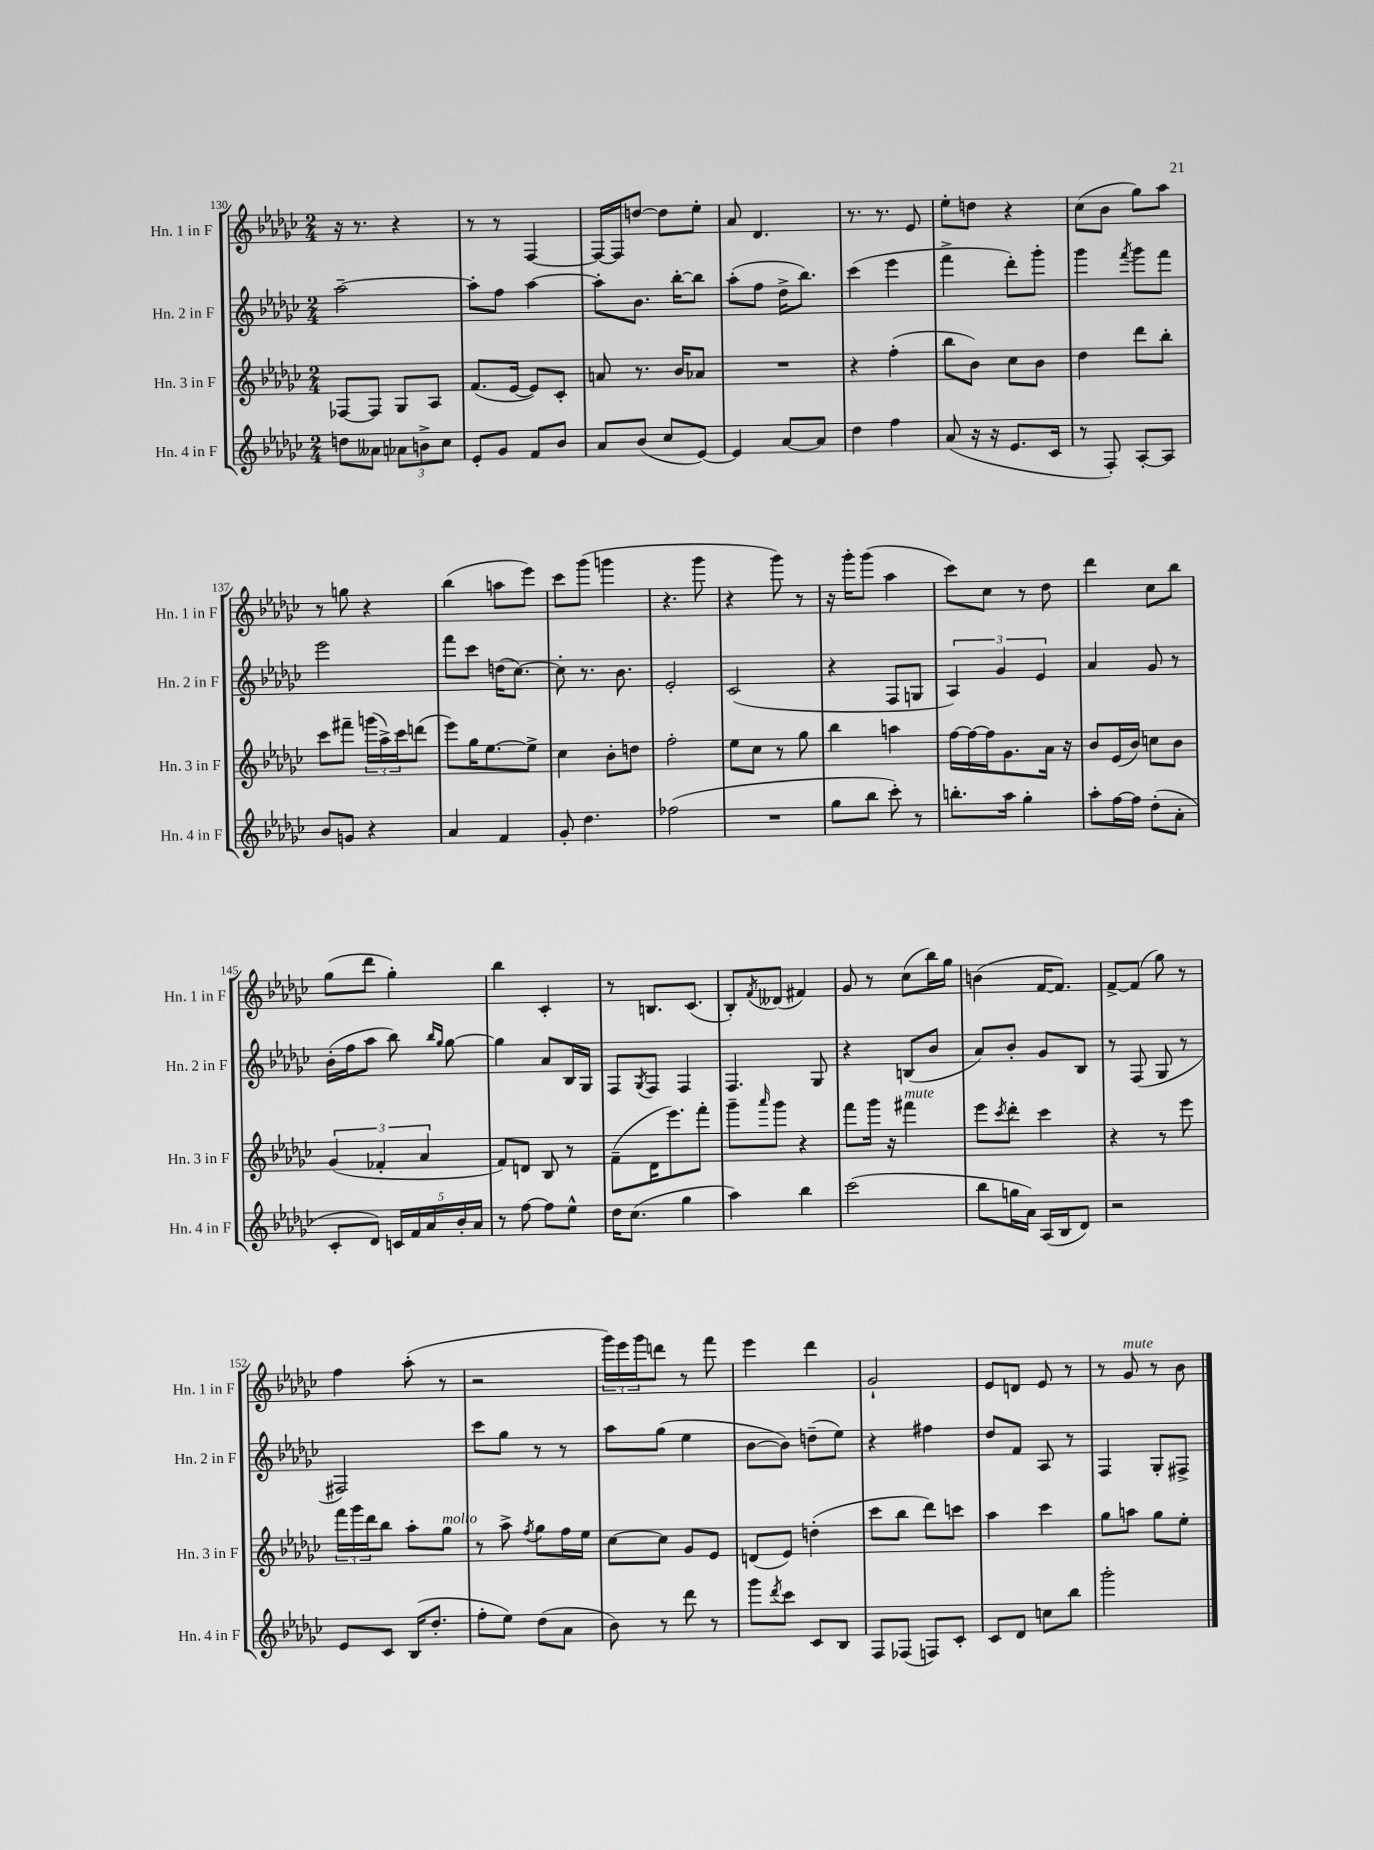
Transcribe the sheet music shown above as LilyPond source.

<<
\new StaffGroup <<
\new Staff = "s0" \with { instrumentName = "Hn. 1 in F" shortInstrumentName = "Hn. 1 in F" } {
    \clef treble \key ges \major \numericTimeSignature \time 2/4
    r16 r8. r4 |
    r8 r8 f4~ |
    f16~ f16 d''8~ d''8 ees''8-. |
    aes'8 des'4. |
    r8. r8. ees'8 |
    ees''8-. d''8 r4 |
    ces''8( bes'8 ges''8) aes''8 |
    r8 g''8 r4 |
    bes''4( a''8 ees'''8) |
    ces'''8 ges'''8( g'''4 |
    r4. ges'''8 |
    r4 ges'''8) r8 |
    r16 ges'''16-. ges'''8( aes''4 |
    ces'''8) ces''8 r8 des''8 |
    des'''4 ces''8 bes''8 |
    ges''8( des'''8 ges''4-.) |
    bes''4 ces'4-. |
    r8 b8. ces'8.( |
    bes8-.) \acciaccatura { f'8 } deses'8( fis'4) |
    ges'8 r8 ces''8( bes''16) ges''16 |
    b'4( f'16~ f'8.) |
    f'8~-> f'8( ges''8) r8 |
    f''4 aes''8-.( r8 |
    r2 |
    \tuplet 3/2 { ges'''16) ees'''16 ges'''16 } d'''8 r8 f'''8 |
    ees'''4 des'''4 |
    ges'2-! |
    ees'8 d'8 ees'8 r8 |
    r8 ges'8^\markup { \italic "mute" } r8 bes'8 \bar "|." |
}
\new Staff = "s1" \with { instrumentName = "Hn. 2 in F" shortInstrumentName = "Hn. 2 in F" } {
    \clef treble \key ges \major \numericTimeSignature \time 2/4
    aes''2~-- |
    aes''8-. f''8 aes''4~ |
    aes''8-. bes'8. bes''16~-. bes''8 |
    aes''8-.( f''8 des''16-> bes''8.) |
    ces'''4( ees'''4 |
    f'''4-> des'''8-.) ges'''8-. |
    ges'''4 \acciaccatura { f'''8 } ges'''8 f'''8 |
    ees'''2 |
    f'''8 ces'''8 d''16( ces''8.~) |
    ces''8-. r8. bes'8. |
    ees'2-. |
    ces'2( |
    r4 f8 g8 |
    \tuplet 3/2 { aes4) ges'4 ees'4 } |
    aes'4 ges'8 r8 |
    bes'16-.( f''16 aes''8 bes''8) \grace { bes''16 ges''16 } ges''8~ |
    ges''4 aes'8 bes16 ges16 |
    f8 \acciaccatura { ges8 } f8 f4 |
    f4. ges8 |
    r4 b8( bes'8 |
    aes'8) bes'8-. ges'8 bes8 |
    r8 f8( ges8 r8 |
    fis2) |
    ces'''8 ges''8 r8 r8 |
    aes''8 ges''8( ees''4 |
    bes'8~ bes'8) d''8--( ees''8) |
    r4 fis''4 |
    des''8 f'8 aes8 r8 |
    f4 ges8-. fis8-> \bar "|." |
}
\new Staff = "s2" \with { instrumentName = "Hn. 3 in F" shortInstrumentName = "Hn. 3 in F" } {
    \clef treble \key ges \major \numericTimeSignature \time 2/4
    fes8~ fes8 ges8 aes8 |
    f'8.( ees'16~ ees'8) ces'8-. |
    a'8 r8. bes'16 aes'8 |
    R2 |
    r4 f''4-.( |
    bes''8 bes'8) ces''8 bes'8 |
    des''4 des'''8 bes''8-. |
    ces'''8 fis'''8-- \tuplet 3/2 { g'''16( aes''16->) ces'''16 } d'''8( |
    ees'''8) ges''16 ees''8.~ ees''8-> |
    ces''4 bes'8-. d''8 |
    f''2-. |
    ees''8 ces''8 r8 ges''8 |
    bes''4 a''4 |
    f''16~ f''16~ f''16 ges'8. aes'16 r16 |
    bes'8 ees'16( bes'16) c''8 bes'8 |
    \tuplet 3/2 { ges'4( fes'4-. aes'4 } |
    f'8) d'8 bes8 r8 |
    f'8--( des'16 ees'''8.) f'''8-. |
    ges'''8-- \grace { aes'''16 } ges'''8 r4 |
    f'''8 ges'''16 r16 fis'''4^\markup { \italic "mute" } |
    ees'''8 \acciaccatura { ces'''8 } des'''8-. ces'''4 |
    r4 r8 ees'''8 |
    \tuplet 3/2 { f'''16 ges'''16 des'''16 } bes''8 aes''8-. ges''8^\markup { \italic "molto" } |
    r8 aes''8-> \acciaccatura { f''8 } ges''8 f''16 ees''16 |
    ces''8~ ces''8 ges'8 ees'8 |
    d'8( ees'8) d''4-.( |
    ces'''8 bes''8 des'''8) c'''8 |
    aes''4 ces'''4 |
    ges''8 a''8 ges''8 ees''8-. \bar "|." |
}
\new Staff = "s3" \with { instrumentName = "Hn. 4 in F" shortInstrumentName = "Hn. 4 in F" } {
    \clef treble \key ges \major \numericTimeSignature \time 2/4
    d''8 aeses'8 \tuplet 3/2 { aes'8 b'8-> ces''8 } |
    ees'8-. ges'8 f'8 bes'8 |
    aes'8 bes'8( ces''8 ees'8~) |
    ees'4 aes'8~ aes'8 |
    des''4 f''4 |
    aes'8( r16 r16 ees'8. ces'16 |
    r8 f8-.) aes8~-. aes8 |
    bes'8 g'8 r4 |
    aes'4 f'4 |
    ges'8-. des''4. |
    fes''2( |
    R2 |
    ges''8 bes''8 ces'''8-.) r8 |
    b''8.-. aes''16 ges''4-. |
    aes''8-. f''16~ f''16 des''8-.( aes'8-. |
    ces'8-. des'8) \tuplet 5/4 { c'16 f'16 aes'16 bes'16-. aes'16 } |
    r8 f''8~ f''8 ees''8-^ |
    des''16 ces''8.( ges''4 |
    aes''4) bes''4 |
    ces'''2( |
    bes''8 g''16 aes'16) aes16( bes16 des'8) |
    r2 |
    ees'8 ces'8 bes16( des''8.-. |
    f''8-. ees''8) des''8( aes'8 |
    bes'8) r8 des'''8 r8 |
    ges'''8 \acciaccatura { des'''8 } ces'''8 ces'8 bes8 |
    f8 fes8( f8) ces'8-. |
    ces'8 des'8 c''8 bes''8 |
    ges'''2-. \bar "|." |
}
>>
>>
\layout { \context { \Score currentBarNumber = #130 } }
